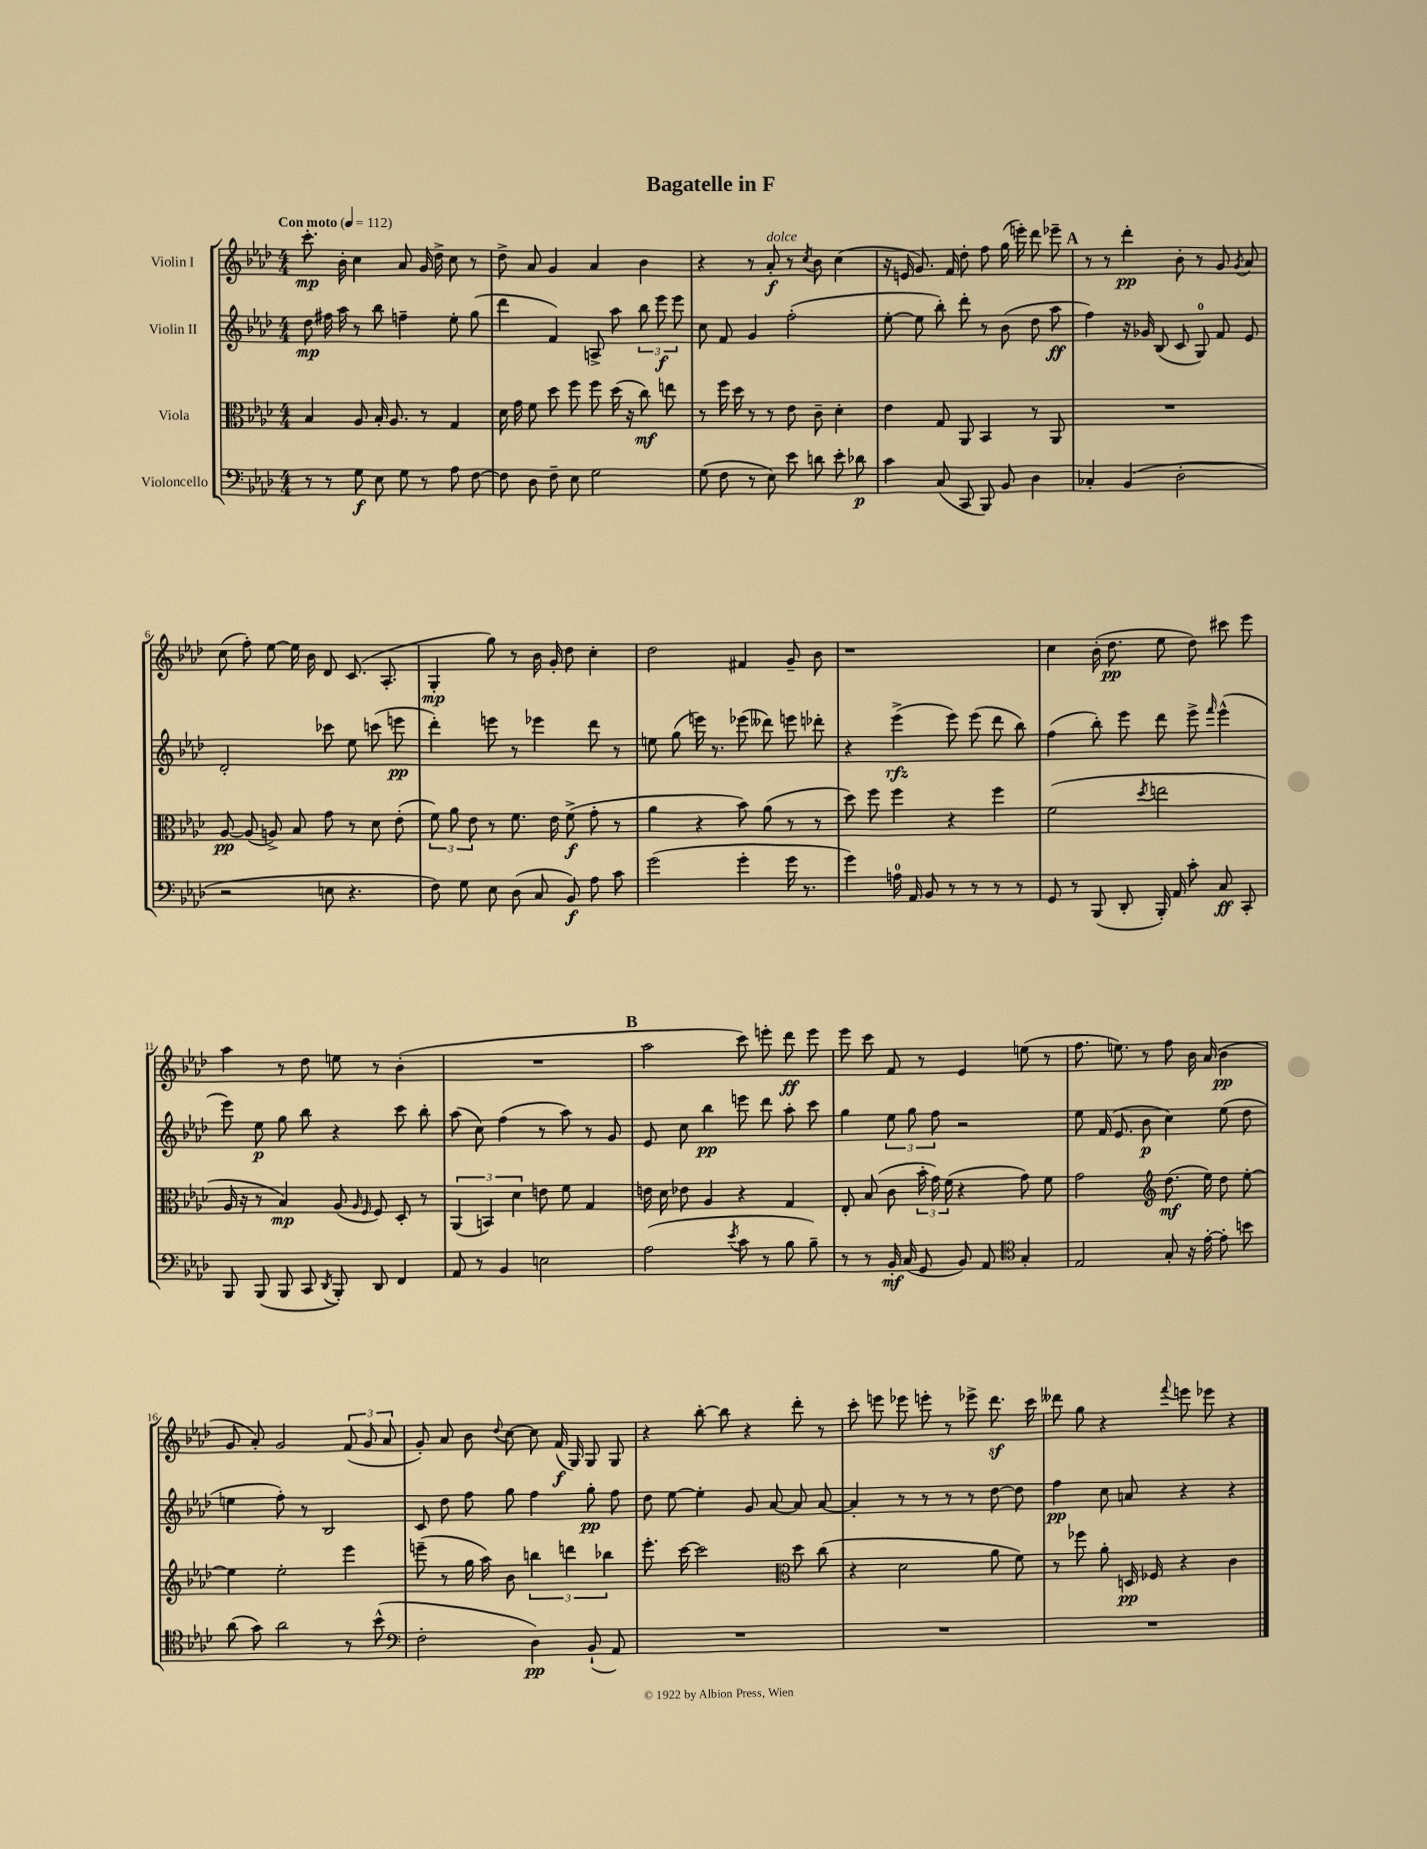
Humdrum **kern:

**kern	**kern	**kern	**kern
*staff4	*staff3	*staff2	*staff1
*clefF4	*clefC3	*clefG2	*clefG2
*k[b-e-a-d-]	*k[b-e-a-d-]	*k[b-e-a-d-]	*k[b-e-a-d-]
*M4/4	*M4/4	*M4/4	*M4/4
*MM112	*MM112	*MM112	*MM112
8r	4B-/	8dd-\	8.ccc'\
8r	.	16ff#\	.
.	.	16aa-\	16b-'\
8G\	8A-/	8r	4cc\
8E-\	16B-'/	8bb-\	.
.	8.A-/	.	.
8G\	.	4ff~\	8a-/
8r	8r	.	16g/
.	.	.	16dd-^\
8A-\	4G/	8ee-'\	8cc\
[8F\	.	(8gg\	8r
=	=	=	=
8F\]	16d-\	4ddd-\	8dd-^\
.	16g\	.	.
8D-\	8f\	.	8a-/
8F~\	8dd-\	4f/)	4g/
8E-\	8ff\	.	.
2G\	8ff\	8A^/	4a-/
.	(16dd-\	8aa-\	.
.	16r	.	.
.	8cc\)	12bb-\	4b-\
.	.	12eee-\	.
.	8ee\	.	.
.	.	12eee-\	.
=	=	=	=
(8G\	8r	8cc\	4r
8F\	16ff\	8f/	.
.	16dd-\	.	.
8r	8r	4g/	8r
8E-\)	8r	.	8a-'/
8e-\	8e-\	(2ff'\	8r
.	.	.	8qcc/
8d\	8c~\	.	8b-\
8e-'\	4d-'\	.	(4cc\
8d-\	.	.	.
=	=	=	=
4c\	4e-\	[8ee-'\	16r
.	.	.	16e/
.	.	8ee-\]	8.g/)
(8C/	8G/	8bb-'\)	.
.	.	.	16f/
8CC/	8AA-/	8ddd-'\	8dd-'\
8BBB-/)	4BB-/	8r	8ff\
8BB-/	.	(8b-\	(16gg\
.	.	.	16eee'\)
4D-\	8r	8dd-\	8ddd-\
.	8AA-/	8aa-\	8eee-~\
=	=	=	=
4C-'/	1r	4ff\)	8r
.	.	.	8r
(4BB-/	.	16r	4ddd-'\
.	.	16g-/	.
.	.	(8B-/	.
2D-'\	.	8c/	8b-'\
.	.	8G/)	8r
.	.	8f/	8g/
.	.	.	8qg/
.	.	8e-/	8a-/
=	=	=	=
2r	[8A-/	2d-'/	(8cc\
.	(8A-/]	.	8ff'\)
.	8A^/)	.	[8ee-\
.	8B-/	.	16ee-\]
.	.	.	16b-\
8E\	8g\	8ccc-\	8d-/
4.r	8r	8ee-\	(8.c/
.	8d-\	(8ccc\	.
.	.	.	8.A-'/
.	(8e-'\	8eee\	.
=	=	=	=
8F\)	12f\)	4ddd-'\)	4G'/
.	12a-\	.	.
8G\	.	.	.
.	12e-\	.	.
8E-\	8r	8eee\	8gg\)
(8D-\	8.f\	8r	8r
8C/	.	4eee-\	16b-\
.	16e-\	.	16g'/
8BB-/)	(8f^\	.	8dd-\
8A-\	8g'\	8ddd-\	4cc'\
8c\	8r	8r	.
=	=	=	=
(2g\	4a-\	8ee\	2dd-\
.	.	(8gg\	.
.	4r	16eee\)	.
.	.	8.r	.
4g'\	8b-\)	(8eee-\	4f#/
.	(8a-\	8ddd--\)	.
16g\	8r	8eee\	8g~/
8.r	.	.	.
.	8r	8ddd-'\	8b-\
=	=	=	=
4g\)	8dd-\)	4r	1r
.	8ff\	.	.
16A\	4ff\	(4eee-^\	.
16AA-/	.	.	.
8BB-/	.	.	.
8r	4r	8eee-\)	.
8r	.	(8eee-\	.
8r	4ff\	8ddd-\	.
8r	.	8bb-\)	.
=	=	=	=
8GG/	(2f\	(4ff\	4cc\
8r	.	.	.
(8BBB-/	.	8bb-'\)	(16b-'\
.	.	.	8.dd-\
8DD-'/	.	8eee-\	.
.	8qdd-/	.	.
16BBB-'/)	2ee\	8ddd-\	8ee-\
16AA-/	.	.	.
8c'\	.	8eee-^\	8dd-\)
.	.	16qqfff/	.
8C/	.	(4eee-^^\	8ccc#\
8CC'/	.	.	8eee-\
=	=	=	=
8BBB-/	16A-/	8eee-\)	4aa-\
.	16r	.	.
(8BBB-/	8r	8ee-\	.
8BBB-/	4B-/)	8gg\	8r
8CC/	.	8bb-\	8dd-\
8qDD-/	.	.	.
8BBB-'/)	(8A-/	4r	8ee\
.	16qqA-/	.	.
.	16qqF/	.	.
8DD-/	8F/)	.	8r
4FF/	8D-'/	8ccc\	(4b-'\
.	8r	8bb-'\	.
=	=	=	=
8AA-/	(6AA-/	(8aa-\	1r
8r	.	8cc\)	.
.	6BB/)	.	.
4BB-/	.	(4ff\	.
.	6d-\	.	.
2E\	8e\	8r	.
.	8f\	8aa-\)	.
.	4G/	8r	.
.	.	8g/	.
=	=	=	=
(2A-\	16e\	8e-/	2aa-\
.	16d-\	.	.
.	8e-\	8cc\	.
.	4A-/	4bb-\	.
8qe-/	.	.	.
8c\	4r	8eee\	8ccc\)
8r	.	8ddd-\	8eee'\
8B-\	4G/	8aa-'\	8ddd-\
8B-~\)	.	8ccc\	8eee\
=	=	=	=
8r	8E-'/	4gg\	8eee-\
8r	(8B-/	.	8ccc\
16BB-'/	8c\	12ee-\	8f/
(16C/	.	.	.
.	.	12gg\	.
8GG/	24b-'\	.	8r
.	24g\)	12ff\	.
.	(24f\	.	.
8BB-/)	4r	2r	4e-/
8AA-/	.	.	.
*clefC4	*	*	*
4G'/	8g\)	.	(8ee\
.	8f\	.	8r
=	=	=	=
2E-/	2g\	8ee-\	8.ff\
.	.	(16f/	.
.	.	8.e-/	8.ee\)
.	.	8b-\	8r
*	*clefG2	*	*
8G'/	(8.dd-\	4cc\)	8ff\
16r	.	.	16b-\
[16e-'\	16ee-\)	.	(16a-/
8e-'\]	8dd-\	(8ee-\	4b-\
8b\	[8ee-'\	8dd-\	.
=	=	=	=
(8a-\	4ee-\]	4ee\	8g/
8g\)	.	.	8a-'/)
2a-\	2ee-'\	8ff'\)	2g/
.	.	8r	.
.	.	2B-/	.
8r	4eee-\	.	(12f/
.	.	.	12g/
(8b-^^\	.	.	.
.	.	.	12a-/
=	=	=	=
*clefF4	*	*	*
2F'\	(8eee~\	8c/	8g'/)
.	8r	8dd-\	8a-/
.	16gg\	8ff\	8b-\
.	16aa-\)	.	.
.	.	.	8qqdd-/
.	8b-\	8gg\	[8cc\
4D-\)	6bb\	4ff\	8cc\]
.	.	.	(16f/
.	6ddd\	.	.
.	.	.	16G/)
(8BB-`/	.	8gg'\	8G/
.	6bb-\	.	.
8AA-/)	.	8ff\	8G/
=	=	=	=
1r	8.eee-'\	8dd-\	4r
.	.	[8ee-\	.
.	[16ccc\	.	.
.	2ccc\]	4ee-'\]	[8bb-'\
.	.	.	8bb-\]
.	.	8g/	4r
.	.	[8a-/	.
*	*clefC3	*	*
.	8dd-\	8a-/]	8ddd-'\
.	(8cc\	[8a-/	8r
=	=	=	=
1r	4r	4a-'/]	8ccc'\
.	.	.	8eee\
.	2d-\	8r	8eee-\
.	.	8r	8eee'\
.	.	8r	8r
.	.	8r	8eee-^\
.	8a-\	[8dd-\	8.ddd-\
.	8f\)	8dd-\]	.
.	.	.	16ccc\
=	=	=	=
1r	8r	4ff\	8ddd--\
.	8ff-\	.	8gg\
.	8a-'\	8cc\	4r
.	16D/	8a/	.
.	16F-/	.	.
.	.	.	8qqfff/
.	4r	4r	8eee\
.	.	.	8eee-\
.	4c\	4r	4r
==	==	==	==
*-	*-	*-	*-
